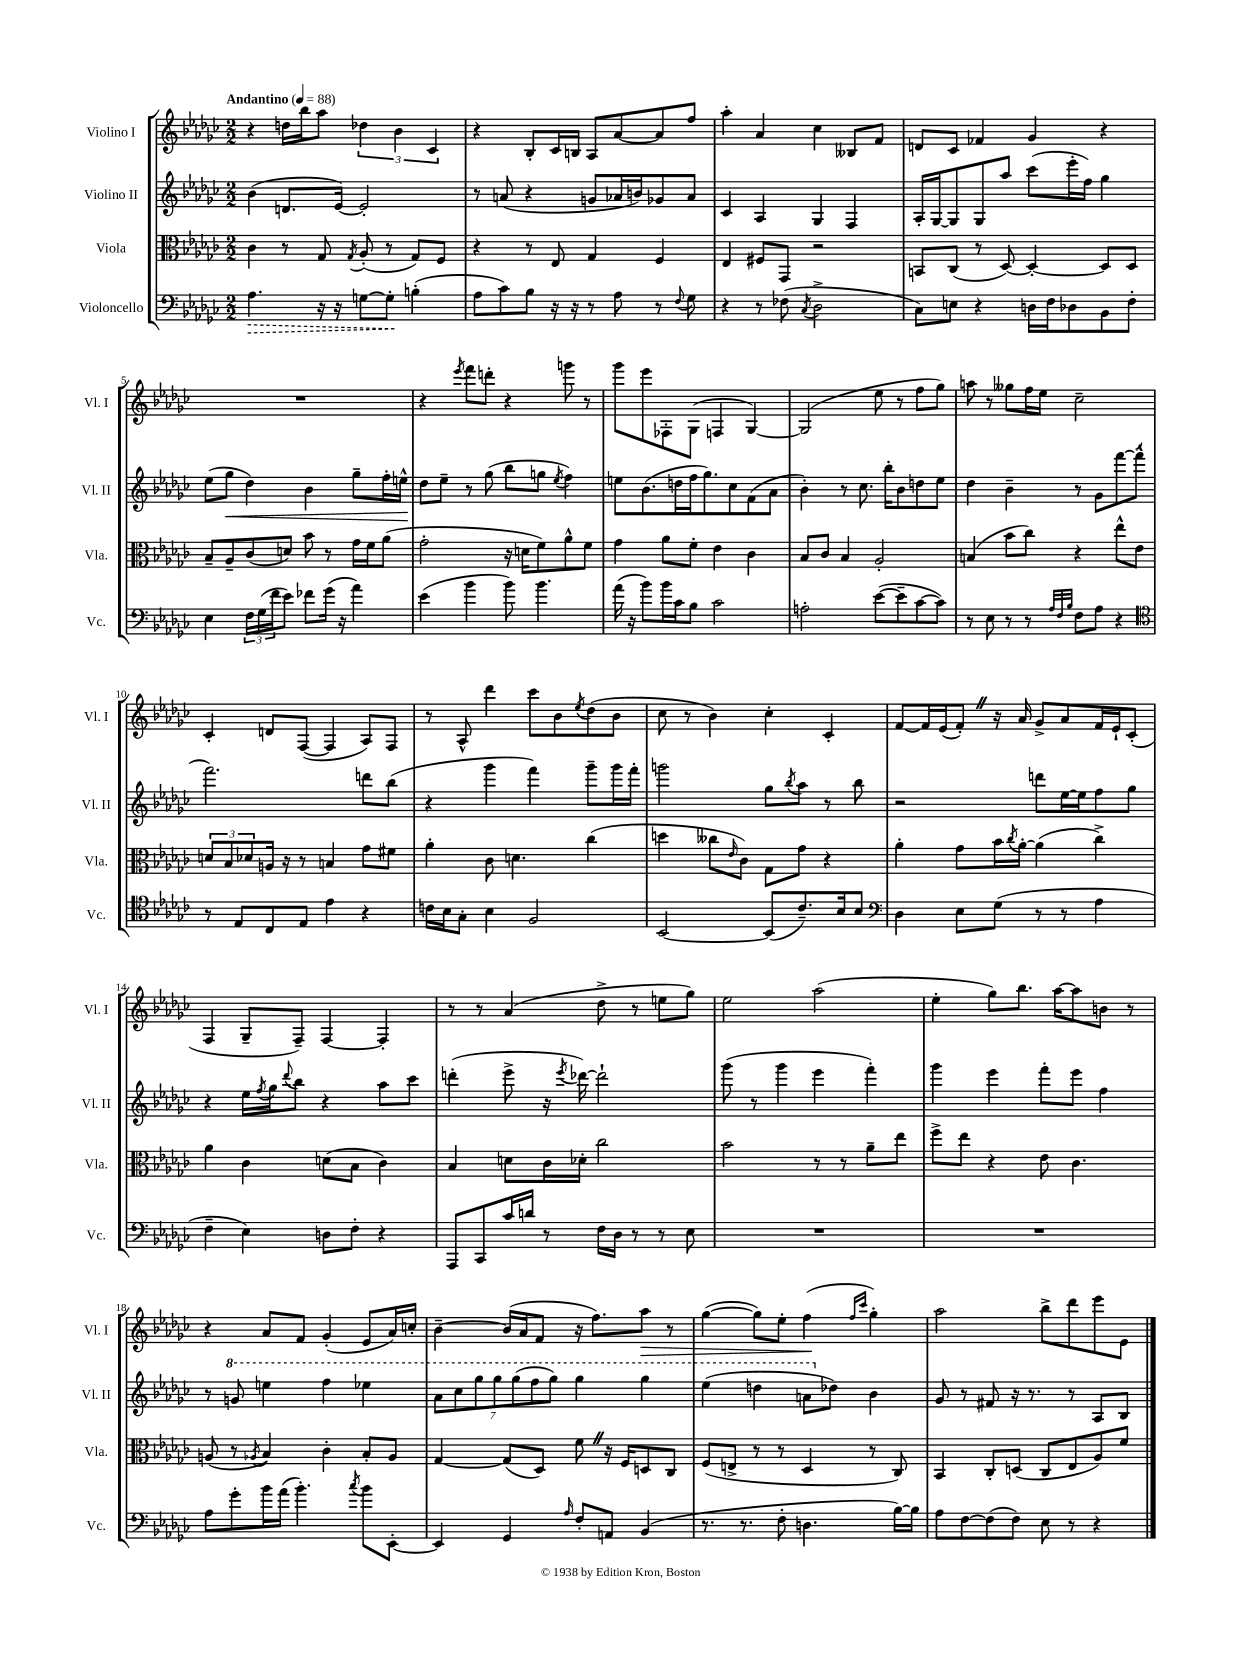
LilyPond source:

<<
\new StaffGroup <<
\new Staff = "s0" \with { instrumentName = "Violino I" shortInstrumentName = "Vl. I" } {
    \clef treble \key ges \major \numericTimeSignature \time 2/2 \tempo "Andantino" 4 = 88
    r4 d''16 bes''16 aes''8 \tuplet 3/2 { des''4 bes'4 ces'4 } |
    r4 bes8-. ces'16 b16 aes8 aes'8~ aes'8 f''8 |
    aes''4-. aes'4 ces''4 beses8 f'8 |
    d'8 ces'8 fes'4 ges'4 r4 |
    R1 |
    r4 \acciaccatura { ees'''8 } f'''8 d'''8-. r4 g'''8 r8 |
    ges'''8 ees'''8 fes8-. ges8( f4 ges4~) |
    ges2( ees''8 r8 f''8 ges''8) |
    a''8 r8 geses''8 f''16 ees''16 ces''2-- |
    ces'4-. d'8 f8~( f4 aes8) f8 |
    r8 aes8-^ des'''4 ces'''8 bes'8 \acciaccatura { ees''8 } des''8( bes'8 |
    ces''8 r8 bes'4) ces''4-. ces'4-. |
    f'8~ f'16 ees'16( f'8-.) \once \override BreathingSign.text = \markup { \musicglyph "scripts.caesura.straight" } \breathe r16 aes'16 ges'8-> aes'8 f'16 ees'16-! ces'8-.( |
    f4 ges8-- f8--) f4~ f4-. |
    r8 r8 aes'4( des''8-> r8 e''8 ges''8) |
    ees''2 aes''2( |
    ees''4-. ges''8) bes''8. aes''16~ aes''8 b'8 r8 |
    r4 aes'8 f'8 ges'4-.( ees'8 aes'16) c''16-. |
    bes'4~-- bes'16( aes'16 f'8 r16 f''8.) aes''8\> r8 |
    ges''4~( ges''8) ees''8-. f''4\!( \grace { f''16 ces'''16 } ges''4-.) |
    aes''2 bes''8-> des'''8 ees'''8 ees'8 \bar "|." |
}
\new Staff = "s1" \with { instrumentName = "Violino II" shortInstrumentName = "Vl. II" } {
    \clef treble \key ges \major \numericTimeSignature \time 2/2
    bes'4( d'8. ees'16~) ees'2-. |
    r8 a'8( r4 g'8 aes'16 b'16) ges'8 aes'8 |
    ces'4 aes4 ges4 f4 |
    aes16-. ges16~ ges8 ges8 aes''8 ces'''8( ees'''16-. f''16) ges''4 |
    ees''8( ges''8\< des''4) bes'4 ges''8-- f''16-. e''16-^\! |
    des''8 ees''8-- r8 ges''8( bes''8 g''8 \acciaccatura { ees''8 } f''4) |
    e''8 bes'8.( d''16 f''16 ges''8.) ces''8 f'8( aes'8 |
    bes'4-.) r8 ces''8. bes''16-. bes'8 d''8 ees''8 |
    des''4 bes'4-- r8 ges'8 f'''8~ f'''8-^( |
    f'''2.) d'''8 bes''8( |
    r4 ges'''4 f'''4) ges'''8-- ges'''16 f'''16-. |
    g'''2 ges''8 \acciaccatura { bes''8 } aes''8 r8 bes''8 |
    r2 d'''8 ees''16~ ees''16 f''8 ges''8 |
    r4 ees''16 \acciaccatura { f''8 } ges''16 \appoggiatura { des'''8 } bes''8 r4 aes''8 ces'''8 |
    d'''4-.( ees'''8-> r16 \acciaccatura { ees'''8 } des'''16~) des'''2-! |
    ges'''8( r8 ges'''4 ees'''4 f'''4-.) |
    ges'''4 ees'''4 f'''8-. ees'''8 f''4 |
    r8 \ottava #1 g''8 e'''4 f'''4 ees'''4 |
    \tuplet 7/4 { aes''8 ces'''8 ges'''8 ges'''8 ges'''8( f'''8 ges'''8) } ges'''4 ges'''4 |
    ees'''4( d'''4 a''8 \ottava #0 des''!8) bes'4 |
    ges'8 r8 fis'8 r16 r8. r8 aes8 bes8 \bar "|." |
}
\new Staff = "s2" \with { instrumentName = "Viola" shortInstrumentName = "Vla." } {
    \clef alto \key ges \major \numericTimeSignature \time 2/2
    ces'4 r8 ges8 \acciaccatura { ges8 } aes8-.( r8 ges8) f8 |
    r4 r8 ees8 ges4 f4 |
    ees4 fis8 ges,8 r2 |
    b,8 ces8( r8 des8~) des4~-. des8 des8 |
    bes8-- aes8-- ces'8( d'8) bes'8 r8 ges'16 f'16 aes'8( |
    ges'2-. r16 d'16 f'8) aes'8-^ f'8 |
    ges'4 aes'8 f'8-. ees'4 ces'4 |
    bes8 ces'8 bes4 aes2-. |
    b4( bes'8 ces''8) r4 ees''8-^ ees'8 |
    \tuplet 3/2 { d'8 bes8 des'8 } a16 r16 r8 b4 ges'8 fis'8 |
    aes'4-. ces'8 d'4. ces''4( |
    d''4 ceses''8 \grace { ees'16 } ces'8) ges8 ges'8 r4 |
    aes'4-. ges'8 bes'16 \acciaccatura { ces''8 } aes'16~-. aes'4( ces''4->) |
    aes'4 ces'4 d'8( bes8 ces'4) |
    bes4 d'8 ces'16 des'16-. ces''2 |
    bes'2 r8 r8 aes'8-- ees''8 |
    f''8-> ees''8 r4 ees'8 ces'4. |
    a8( r8 \acciaccatura { aes8 } bes4) ces'4-. bes8-. aes8 |
    ges4~ ges8( des8) f'8 \once \override BreathingSign.text = \markup { \musicglyph "scripts.caesura.straight" } \breathe r16 f16 d8 ces8 |
    f8( e8-> r8 r8 des4 r8 ces8) |
    bes,4 ces8-. d8( ces8 ees8 aes8) f'8 \bar "|." |
}
\new Staff = "s3" \with { instrumentName = "Violoncello" shortInstrumentName = "Vc." } {
    \clef bass \key ges \major \numericTimeSignature \time 2/2
    \once \override Hairpin.style = #'dashed-line aes4.\> r16 r16 g8~ g8-.\! b4-.( |
    aes8 ces'8) bes8 r16 r16 r8 aes8 r8 \appoggiatura { f8 } ges8 |
    r4 r8 fes8( \acciaccatura { ces8 } des2-> |
    ces8) e8 r4 d16 f16 des8 bes,8 f8-. |
    ees4 \tuplet 3/2 { f16 ges16( f'16 } ees'8) fes'8 ges'16( r16 aes'4) |
    ees'4( bes'4 bes'8) bes'4. |
    aes'16( r16 bes'8) bes'16 ces'16 bes8 ces'2 |
    a2-. ees'8~( ees'8-- ces'8~ ces'8) |
    r8 ees8 r8 r8 \grace { aes32 f32 bes32 } f8 aes8 r4 |
    \clef tenor r8 ees8 ces8 ees8 ees'4 r4 |
    c'16 bes16 ges8-. bes4 f2 |
    bes,2~ bes,8( ces'8.--) bes16 bes8 |
    \clef bass des4 ees8 ges8( r8 r8 aes4 |
    f4-- ees4) d8 f8-. r4 |
    aes,,8 ces,8 ces'16 d'16 r8 f16 des16 r8 r8 ees8 |
    R1 |
    R1 |
    aes8 ges'8-. bes'16 aes'16( bes'4.-.) \acciaccatura { ces''8 } bes'8 ees,8~-. |
    ees,4 ges,4 \grace { aes16 } f8-. a,8 bes,4( |
    r8. r8. f8-. d4. bes16~) bes16 |
    aes8 f8~ f8( f8) ees8 r8 r4 \bar "|." |
}
>>
>>
